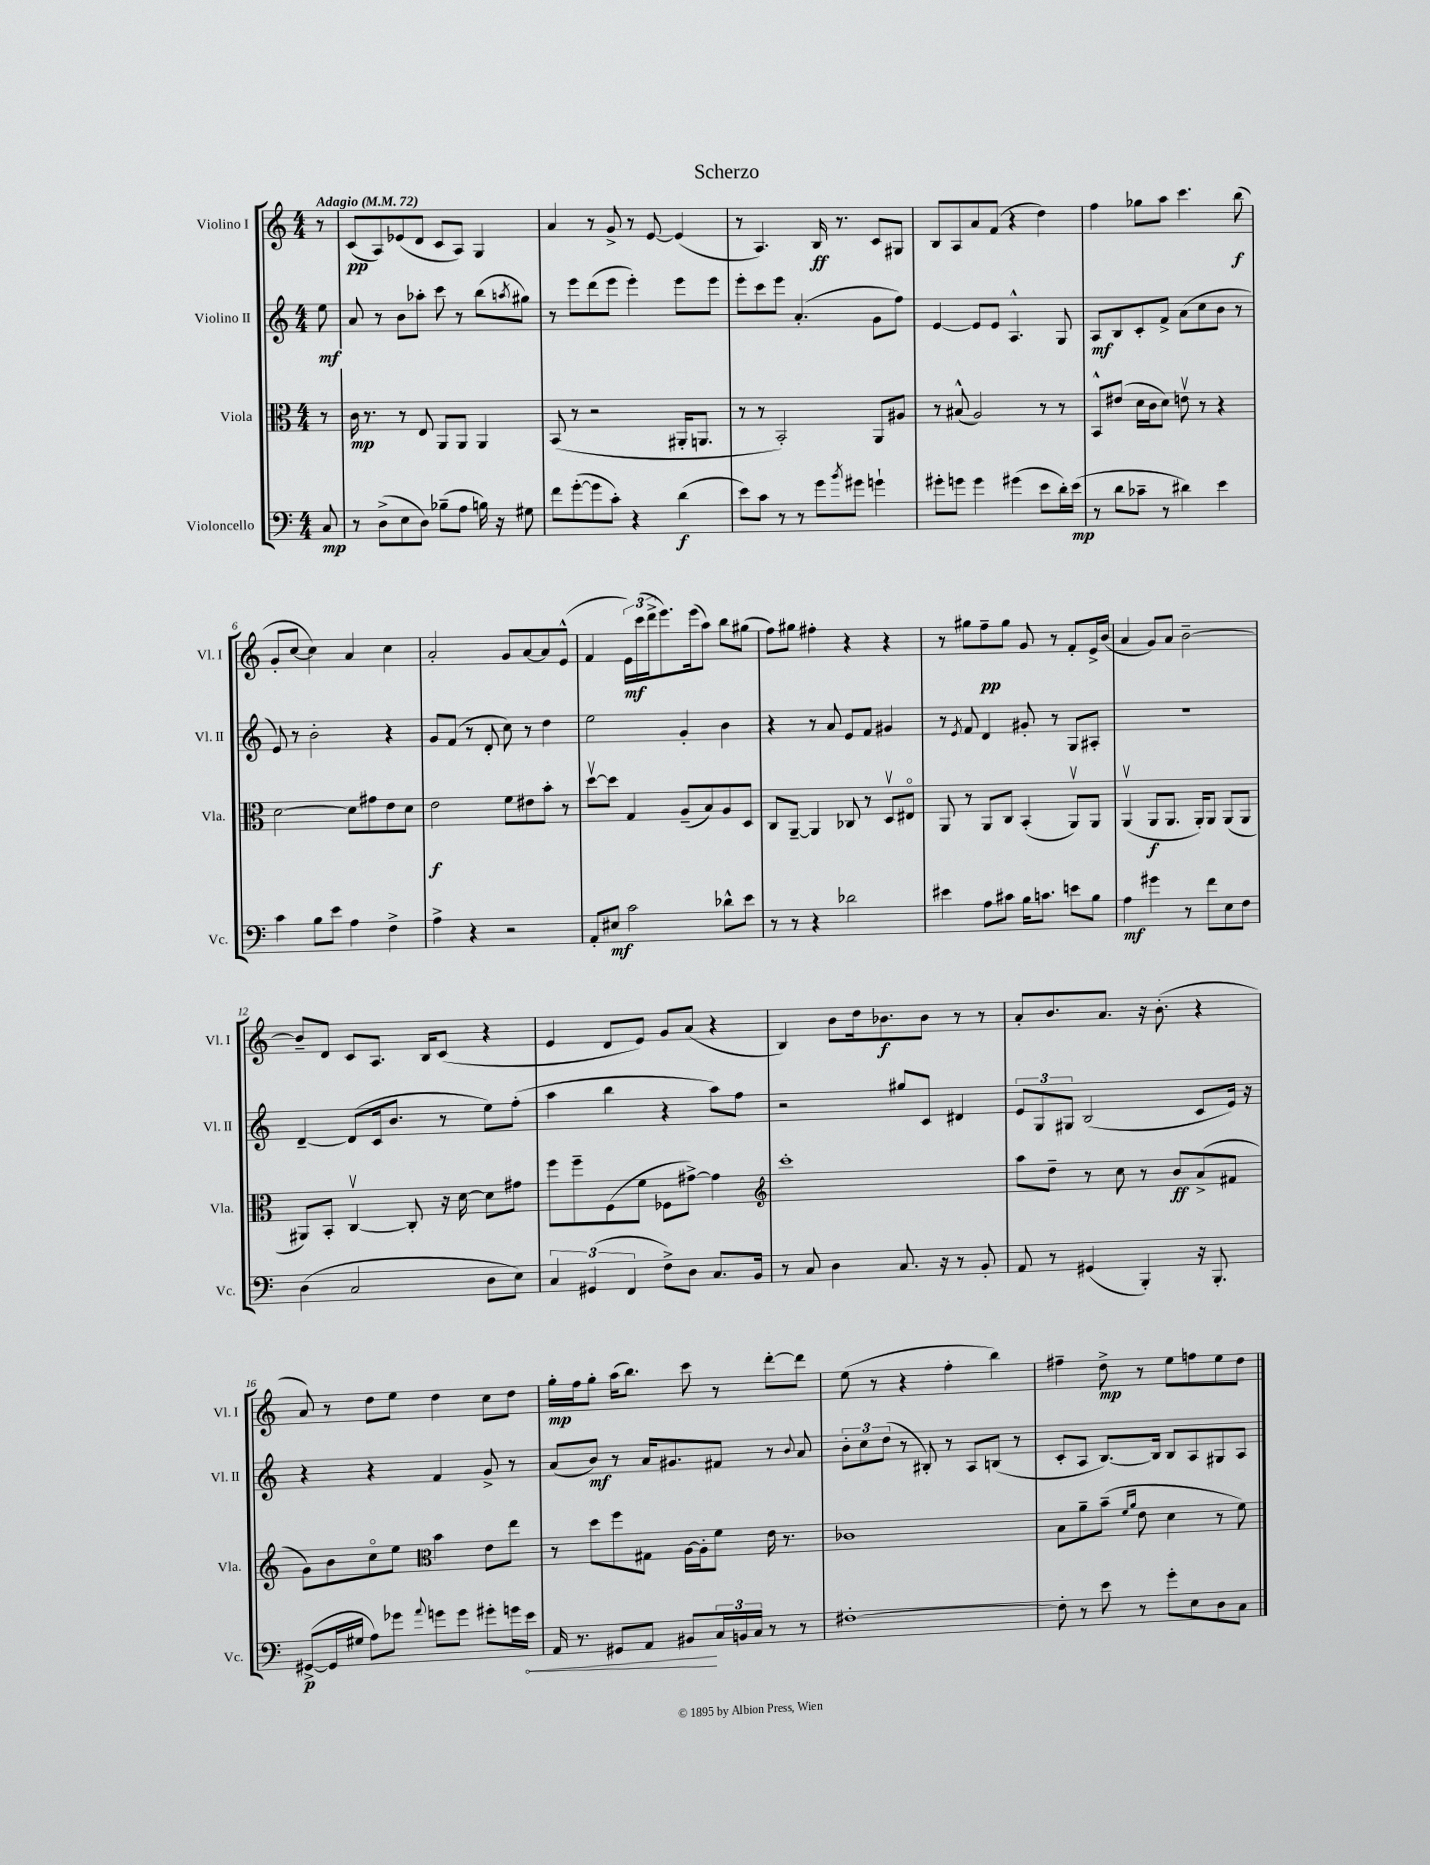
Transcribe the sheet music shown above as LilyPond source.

\header { title = "Scherzo" }
<<
\new StaffGroup <<
\new Staff = "s0" \with { instrumentName = "Violino I" shortInstrumentName = "Vl. I" } {
    \clef treble \key c \major \numericTimeSignature \time 4/4 \partial 8 \tempo "Adagio" 4 = 72
    r8 |
    c'8\pp( a8) ees'8( d'8 c'8 a8) g4 |
    a'4 r8 g'8-> r8 e'8~ e'4( |
    r8 a4.) b16\ff r8. c'8 gis8 |
    b8 a8 a'8 f'8( r4 d''4) |
    f''4 ges''8 a''8 c'''4. b''8\f( |
    g'8-. c''8~ c''4) a'4 c''4 |
    a'2-. g'8 a'8~ a'8 e'8-^( |
    f'4 \tuplet 3/2 { e'16\mf) c'''16( d'''16-> } e'''8.) e'''16( a''8) b''8 gis''8( |
    f''8) gis''8 fis''4-. r4 r4 |
    r8 gis''8 f''8--\pp gis''8 g'8 r8 f'8-. e'16-> b'16( |
    a'4 g'8) a'8 b'2~-- |
    b'8-- d'8 c'8 a8. b16 c'8( r4 |
    e'4 d'8 e'8) g'8 a'8( r4 |
    b4) b'8 d''16 bes'8.\f bes'8 r8 r8 |
    a'8-. b'8. a'8. r16 b'8.-.( r4 |
    a'8) r8 d''8 e''8 d''4 c''8 d''8 |
    g''16-.\mp f''16 g''8-. a''16( b''8.) c'''8 r8 d'''8~-. d'''8 |
    e''8( r8 r4 f''4-. b''4) |
    fis''4-- d''8->\mp r8 e''8 f''8 e''8 d''8 \bar "|." |
}
\new Staff = "s1" \with { instrumentName = "Violino II" shortInstrumentName = "Vl. II" } {
    \clef treble \key c \major \numericTimeSignature \time 4/4 \partial 8
    e''8\mf |
    a'8 r8 b'8 aes''8-. c'''8 r8 b''8( \acciaccatura { a''8 } gis''8) |
    r8 e'''8 d'''8( e'''8 e'''4-.) e'''8 e'''8 |
    e'''8-. c'''8 e'''8 a'4.-.( g'8 f''8) |
    e'4~ e'8 e'8 a4.-^ g8 |
    a8\mf b8 c'8-. f'8-> a'8( c''8 b'8 r8 |
    e'8) r8 b'2-. r4 |
    g'8 f'8( r8 d'8-. c''8) r8 d''4 |
    e''2 g'4-. b'4 |
    r4 r8 a'8 e'8 f'8 gis'4 |
    r8 \acciaccatura { e'8 } f'8 d'4 gis'8-. r8 g8 ais8-. |
    R1 |
    d'4~-- d'8( c'16 b'8. r8 e''8) f''8-.( |
    a''4 b''4 r4 a''8) f''8 |
    r2 gis''8 c'8 dis'4 |
    \tuplet 3/2 { e'8 g8 gis8 } b2( c'8 e'16) r16 |
    r4 r4 f'4 g'8-> r8 |
    a'8( b'8\mf) r8 a'16 gis'8. fis'8 r8 \appoggiatura { b'8 } a'8 |
    \tuplet 3/2 { b'8-. c''8 d''8( } r8 bis8-.) r8 a8 b8( r8 |
    c'8-. a8 b8.~) b16 b8 a8 gis8 a8 \bar "|." |
}
\new Staff = "s2" \with { instrumentName = "Viola" shortInstrumentName = "Vla." } {
    \clef alto \key c \major \numericTimeSignature \time 4/4 \partial 8
    r8 |
    c'16\mp r8. r8 e8 a,8 a,8 a,4 |
    b,8( r8 r2 ais,16-. a,8. |
    r8 r8 b,2-.) a,8 ais8 |
    r8 bis8-^( a2) r8 r8 |
    b,8-^ eis'8( d'16 c'16 d'8) e'8\upbow r8 r4 |
    d'2~ d'8 gis'8 e'8 d'8 |
    e'2\f f'8 eis'8 b'8-. r8 |
    d''8~\upbow d''8 g4 a8--( b8) a8 d8 |
    c8 a,8~-- a,4 ces8 r8 d8\upbow eis8\flageolet |
    a,8 r8 a,8 c8 b,4-.( a,8\upbow) a,8 |
    a,4\upbow( a,8\f a,8. a,16-.) a,8 a,8( a,8 |
    ais,8) b,8-. c4~\upbow c8-. r16 d'16~ d'8 gis'8 |
    f''8 f''8-- f8( f'8 fes8 gis'8~->) gis'4 |
    \clef treble c'''1-. |
    a''8 d''8-- r8 c''8 r8 b'8\ff a'8->( fis'8 |
    g'8) b'8 c''8\flageolet e''8 \clef alto b'4 e'8 e''8 |
    r8 d''8 f''8 gis8 a16~ a16-. f'8 e'16 r8. |
    ces'1 |
    b8 a'8-- b'8--( \grace { f'16 a'16 } e'8 d'4 r8 f'8) \bar "|." |
}
\new Staff = "s3" \with { instrumentName = "Violoncello" shortInstrumentName = "Vc." } {
    \clef bass \key c \major \numericTimeSignature \time 4/4 \partial 8
    c8\mp |
    r8 d8->( e8 d8) bes8--( a8 b16) r16 gis8 |
    f'8 g'8~-.( g'8 c'8-.) r4 d'4\f( |
    e'8) c'8 r8 r8 g'8 \acciaccatura { b'8 } gis'8 g'4-! |
    gis'8-. g'8 g'4 gis'4( e'8 d'16-.) e'16\mp( |
    r8 d'8 ces'8-- r8 dis'4) e'4 |
    c'4 b8 e'8 a4 f4-> |
    a4-> r4 r2 |
    a,8-. eis8\mf c'2 des'8-^ e'8 |
    r8 r8 r4 des'2 |
    eis'4 a8 cis'8 b16 c'8. e'8 b8 |
    a4\mf gis'4 r8 f'8 e8 f8 |
    d4( c2 d8 e8) |
    \tuplet 3/2 { c4 gis,4( f,4 } f8->) d8 c8. b,16 |
    r8 c8 d4 c8. r16 r8 b,8-. |
    a,8 r8 gis,4( b,,4-.) r16 b,,8.-. |
    gis,8~->\p( gis,16 gis16 a8) ges'8 \appoggiatura { a'8 } g'8 g'8 gis'8-. g'16 \once \override Hairpin.circled-tip = ##t e'16\< |
    a,16 r8. gis,8 a,8 bis,8\! \tuplet 3/2 { c16 b,16 c16 } r8 r8 |
    fis1~-. |
    fis8-. r8 e'8 r8 g'8-. e8 d8 c8 \bar "|." |
}
>>
>>
